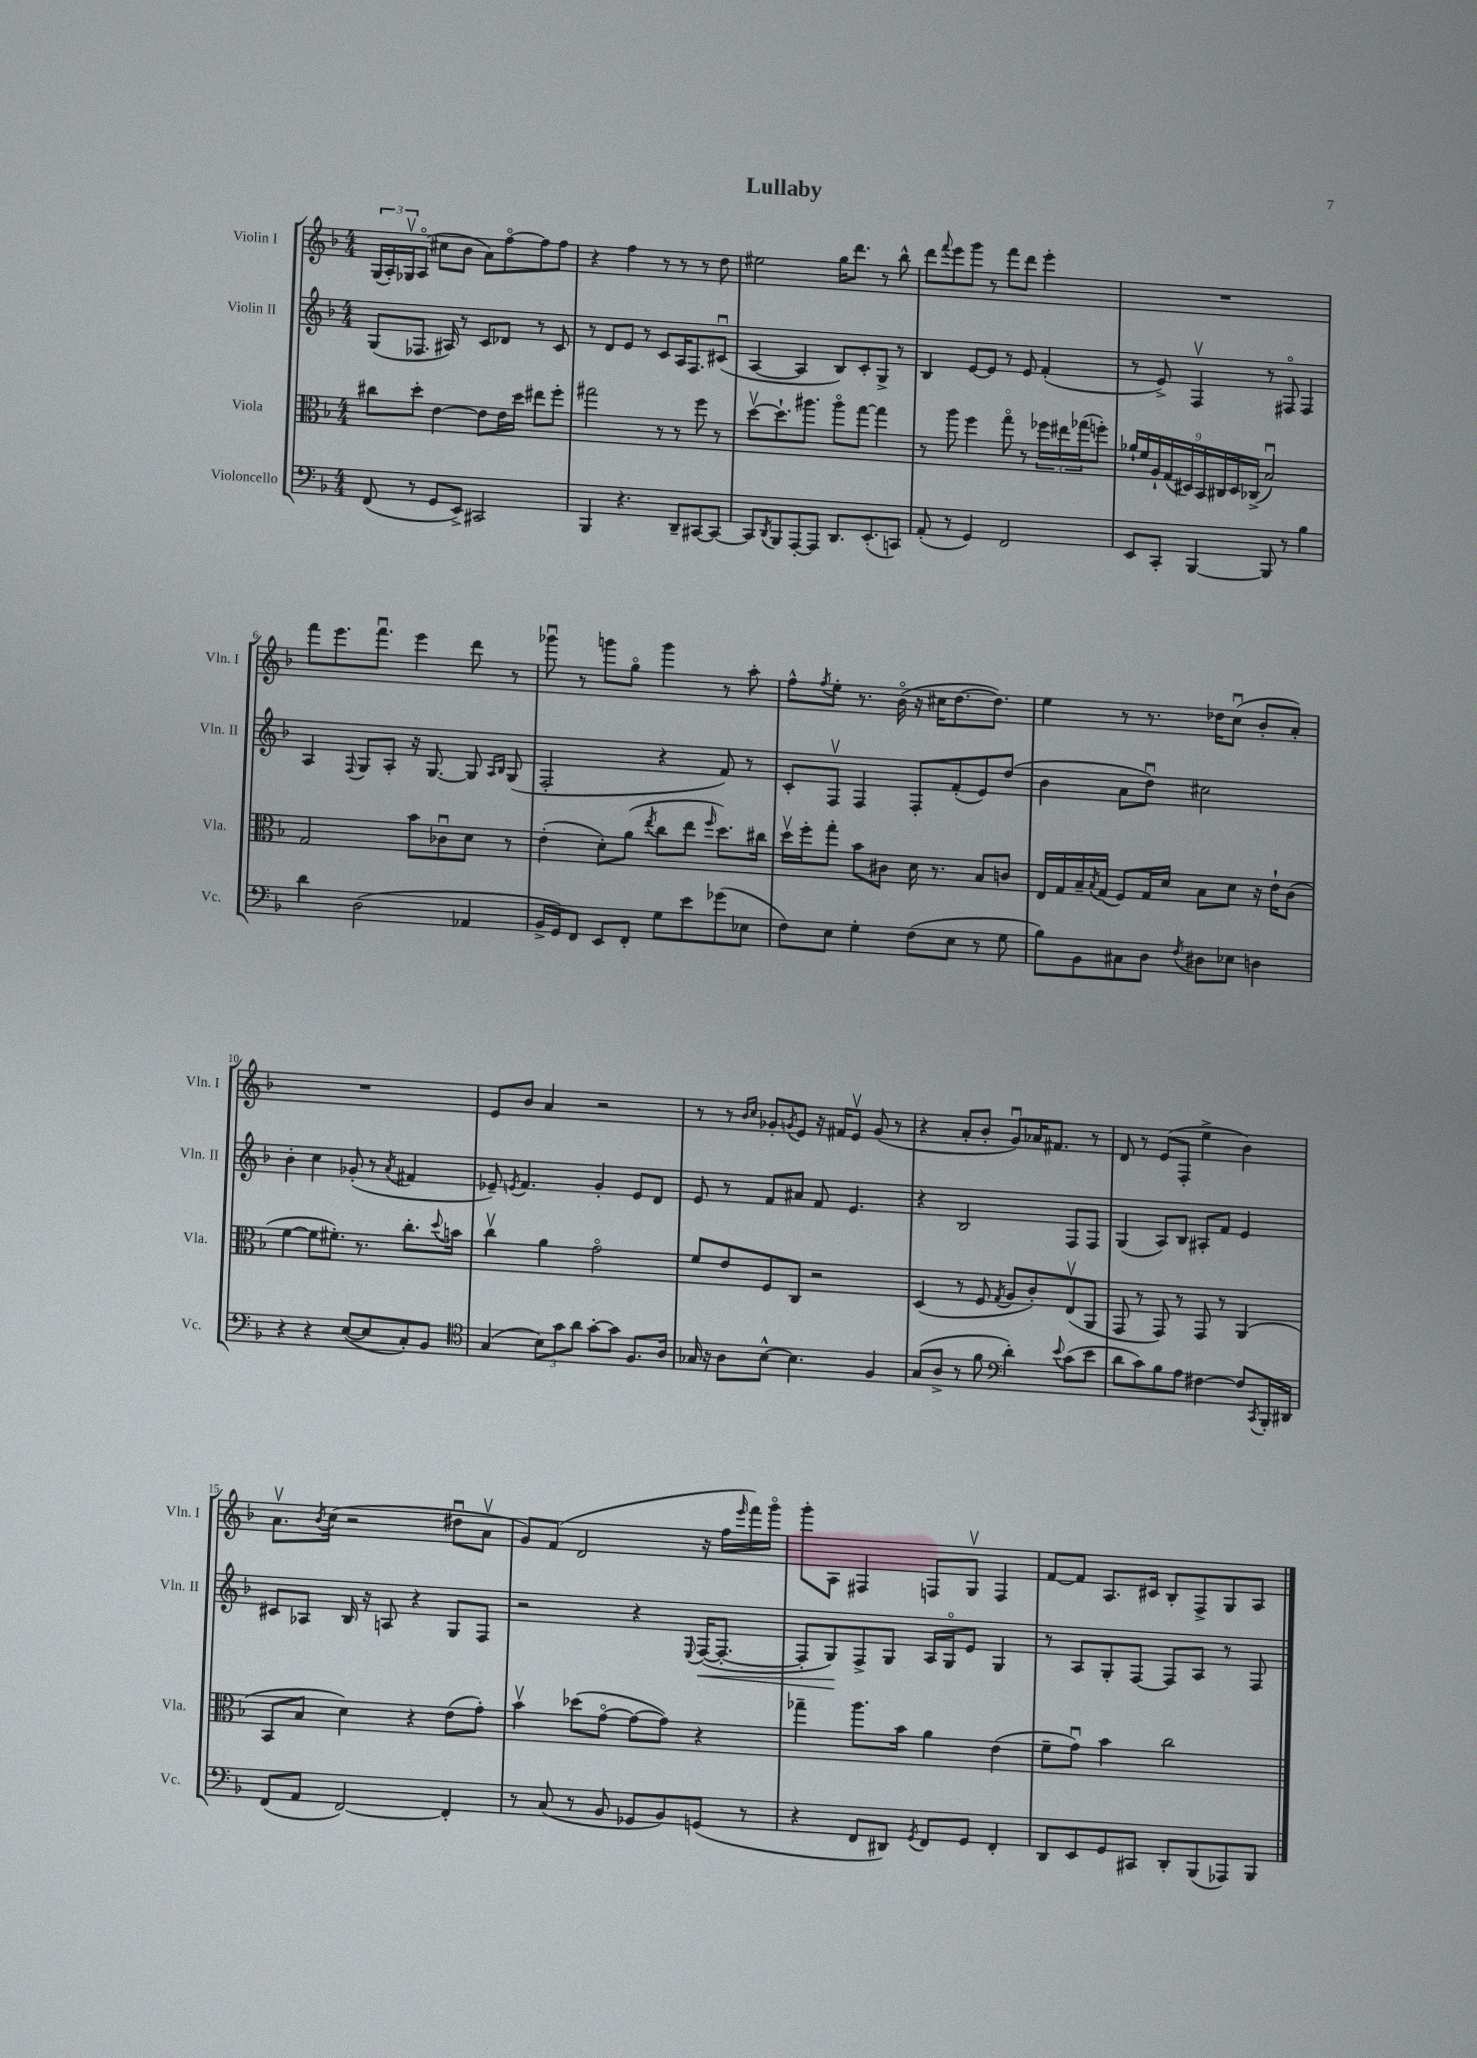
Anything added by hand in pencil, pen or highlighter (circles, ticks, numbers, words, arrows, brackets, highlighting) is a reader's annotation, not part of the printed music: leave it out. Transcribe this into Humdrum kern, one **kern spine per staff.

**kern	**kern	**kern	**kern
*staff4	*staff3	*staff2	*staff1
*clefF4	*clefC3	*clefG2	*clefG2
*k[b-]	*k[b-]	*k[b-]	*k[b-]
*M4/4	*M4/4	*M4/4	*M4/4
(8FF	8cc#	(8G	(24G
.	.	.	24A')
.	.	.	24G-v
8r	8dd'	8.F-	(8Ao
8GG	[4e	.	8cc#
.	.	16A#)	.
8EE^)	.	8r	8b-
2CC#	8e]	8c	8a)
.	16e	8d-	[8ffo
.	16dd	.	.
.	8ee#	8r	8ff]
.	8ff'	8c	8ff
=	=	=	=
4BBB-	2gg#	8r	4r
.	.	8d	.
4.r	.	8e	4ff
.	.	8r	.
.	8r	8c	8r
8DD~	8r	16A	8r
.	.	8.F	.
[8CC#	8ff	.	8r
8CC#_	8r	(8c#u	8dd
=	=	=	=
8CC#]	[8ddv	[4A	2ee#
8qDD	.	.	.
8BBB-	8.dd`]	.	.
[8AAA'	.	4A]	.
.	8.aa#	.	.
8AAA]	.	.	.
8.DD	8aa#o	8B-)	16gg
.	.	.	8.ddd
.	[8gg	8c'	.
(8.EE'	.	.	.
.	4gg]	8G^	8r
8CC)	.	8r	8bb-^^
=	=	=	=
(8AA'	8r	4B-	8ddd
.	.	.	8qqfff
8r	8aa	.	8eee
4GG)	4ff	[8e	8ggg
.	.	8e]	8r
2FF	8ggo	8r	8fff
.	8r	8e	8ddd
.	24ff-	(4f'	4eee'
.	24ee#	.	.
.	(24gg-	.	.
.	8ff')	.	.
=	=	=	=
8EE	18a-`	8r	1r
.	18f	.	.
.	18A`	.	.
8CC'	.	8e^)	.
.	(18G	.	.
.	18D#)	.	.
[4BBB-	.	4Fv	.
.	18BB-	.	.
.	18C#	.	.
.	18D#	.	.
.	(18C-^	.	.
8BBB-]	2B-u)	8r	.
8r	.	8F#o	.
4B-	.	4F#	.
=	=	=	=
4d	2G	4A	8fff
.	.	.	8.eee
.	.	8qqF	.
(2D	.	8G	.
.	.	.	8.fffu
.	.	8A'	.
.	8b-	16r	4eee
.	.	[8.G	.
.	8c-u	.	.
4AA-	8d	8G]	8ddd
.	.	16qqA	.
.	.	16qqB-	.
.	8r	(8G	8r
=	=	=	=
16BB-^	(4e'	2F'	8ggg-u
16GG)	.	.	.
8FF	.	.	8r
8EE	8d')	.	8ggg
8FF'	(8a	.	8ggo
.	8qee	.	.
8G	8cc	4r	4ggg
8e	8ee	.	.
.	16qqff	.	.
(8g-	8.dd)	8f)	8r
8E-	.	8r	8aa'
.	16cc#	.	.
=	=	=	=
8F)	16ddv	8c'	8ff^^
.	16ff'	.	.
.	.	.	8qff
8E	8gg'	8Fv	8ee'
4G'	8b-	4F	8.r
.	8c#	.	.
.	.	.	(16b-o
(8F	16d	8F'	16r
.	8.r	.	16cc#
8E	.	(8f'	[8.dd
8r	8B-	8e)	.
.	.	.	8.dd])
8G	8c	(8dd	.
=	=	=	=
8B-)	16E	4b-	4ee
.	16G	.	.
8BB-	16B-~	.	.
.	8qB-	.	.
.	(16G	.	.
8C#	8F)	8a	8r
8D	16G	8ddu)	8.r
.	16d	.	.
8qF	.	.	.
8D#	8B-	2cc#	.
.	.	.	16dd-
8E-	8d	.	(8ccu
4D	16r	.	8b-'
.	16e`	.	.
.	(8c	.	8a')
=	=	=	=
4r	[4f	4b-'	1r
4r	8f]	4cc	.
.	8.f#')	.	.
([8E	.	(8g-'	.
.	8.r	.	.
8E]	.	8r	.
.	.	8qa	.
8C')	8.cc'	4f#	.
8BB-	.	.	.
.	8qqdd	.	.
.	16b	.	.
=	=	=	=
*clefC4	*	*	*
(4G	4ccv	8e-~)	8e
.	.	8qe	.
.	.	4.f	8b-
12B-)	4a	.	4a
12g	.	.	.
12a	.	.	.
[8g'	2go	4g'	2r
8g]	.	.	.
8.F	.	8e	.
.	.	8d	.
16A	.	.	.
=	=	=	=
16G-	8f	8e	8r
16r	.	.	.
8A	8e	8r	8r
.	.	.	16qqb-
.	.	.	16qqcc
[8B-^^	8F	8f	8g-'
.	.	.	8qg
4.B-]	8C	8a#	8e
.	2r	8f	16r
.	.	.	16f#
.	.	4.e	8ev
4F	.	.	(8g
.	.	.	8r
=	=	=	=
(8G	(4D	4r	4r
8A^	.	.	.
8r	8r	2B-	8a'
8f	8F	.	8b-'
*clefF4	*	*	*
.	8qG	.	.
4d')	8A	.	8gu)
.	8c')	.	16a-
.	.	.	8.f#
8qqe	.	.	.
(8c	(8Ev	8F	.
8e	8AA	8F	8r
=	=	=	=
8d	8GG	(4G	8d
8c)	8r	.	8r
8B-	8GG)	8A)	(8e
8A	8r	8B-	8F'
[4F#	8GG	8A#'	4ee^
.	8r	8f	.
8F#]	(4AA	4e	4b-)
8qCC	.	.	.
16BBB-'	.	.	.
16DD#	.	.	.
=	=	=	=
(8FF	8BB-	8c#	8.av
8AA	8B-	8A-	.
.	.	.	8qb-
.	.	.	(16cc
[2FF)	4d)	16B-	2r
.	.	16r	.
.	.	8A	.
.	4r	4r	.
4FF']	(8e	8G	8dd#u
.	8g')	8F	8av
=	=	=	=
8r	4b-v	2r	8g)
(8C	.	.	(8f
8r	(8dd-	.	2d
8BB-	[8go	.	.
8GG-	8g_	4r	.
8BB-)	8g])	.	.
.	.	8qqE	.
(8GG	4r	([16F	16r
.	.	8.F'_	16ff
.	.	.	16qqeee
8r	.	.	16fff)
.	.	.	16gggo
=	=	=	=
4r	4gg-~	8F']	8ggg'
.	.	8G)	8A
8FF	8.aa	8F^	4F#
8DD#)	.	8G	.
.	16b-	.	.
8qGG	.	.	.
8FF	4a	16A	8F
.	.	16Go	.
8GG	.	8e	8Gv
4FF'	(4e	4G	4F
=	=	=	=
8DD	8f~	8r	[8f
8EE	8gu)	8A	8f]
8GG	4b-	8G'	8.A
8CC#	.	[8F	.
.	.	.	16c#
8DD'	2cc	8F]	8B-'
(8BBB-	.	8A	8F^
8AAA-)	.	8r	8G
8BBB-	.	8F	8A
==	==	==	==
*-	*-	*-	*-
